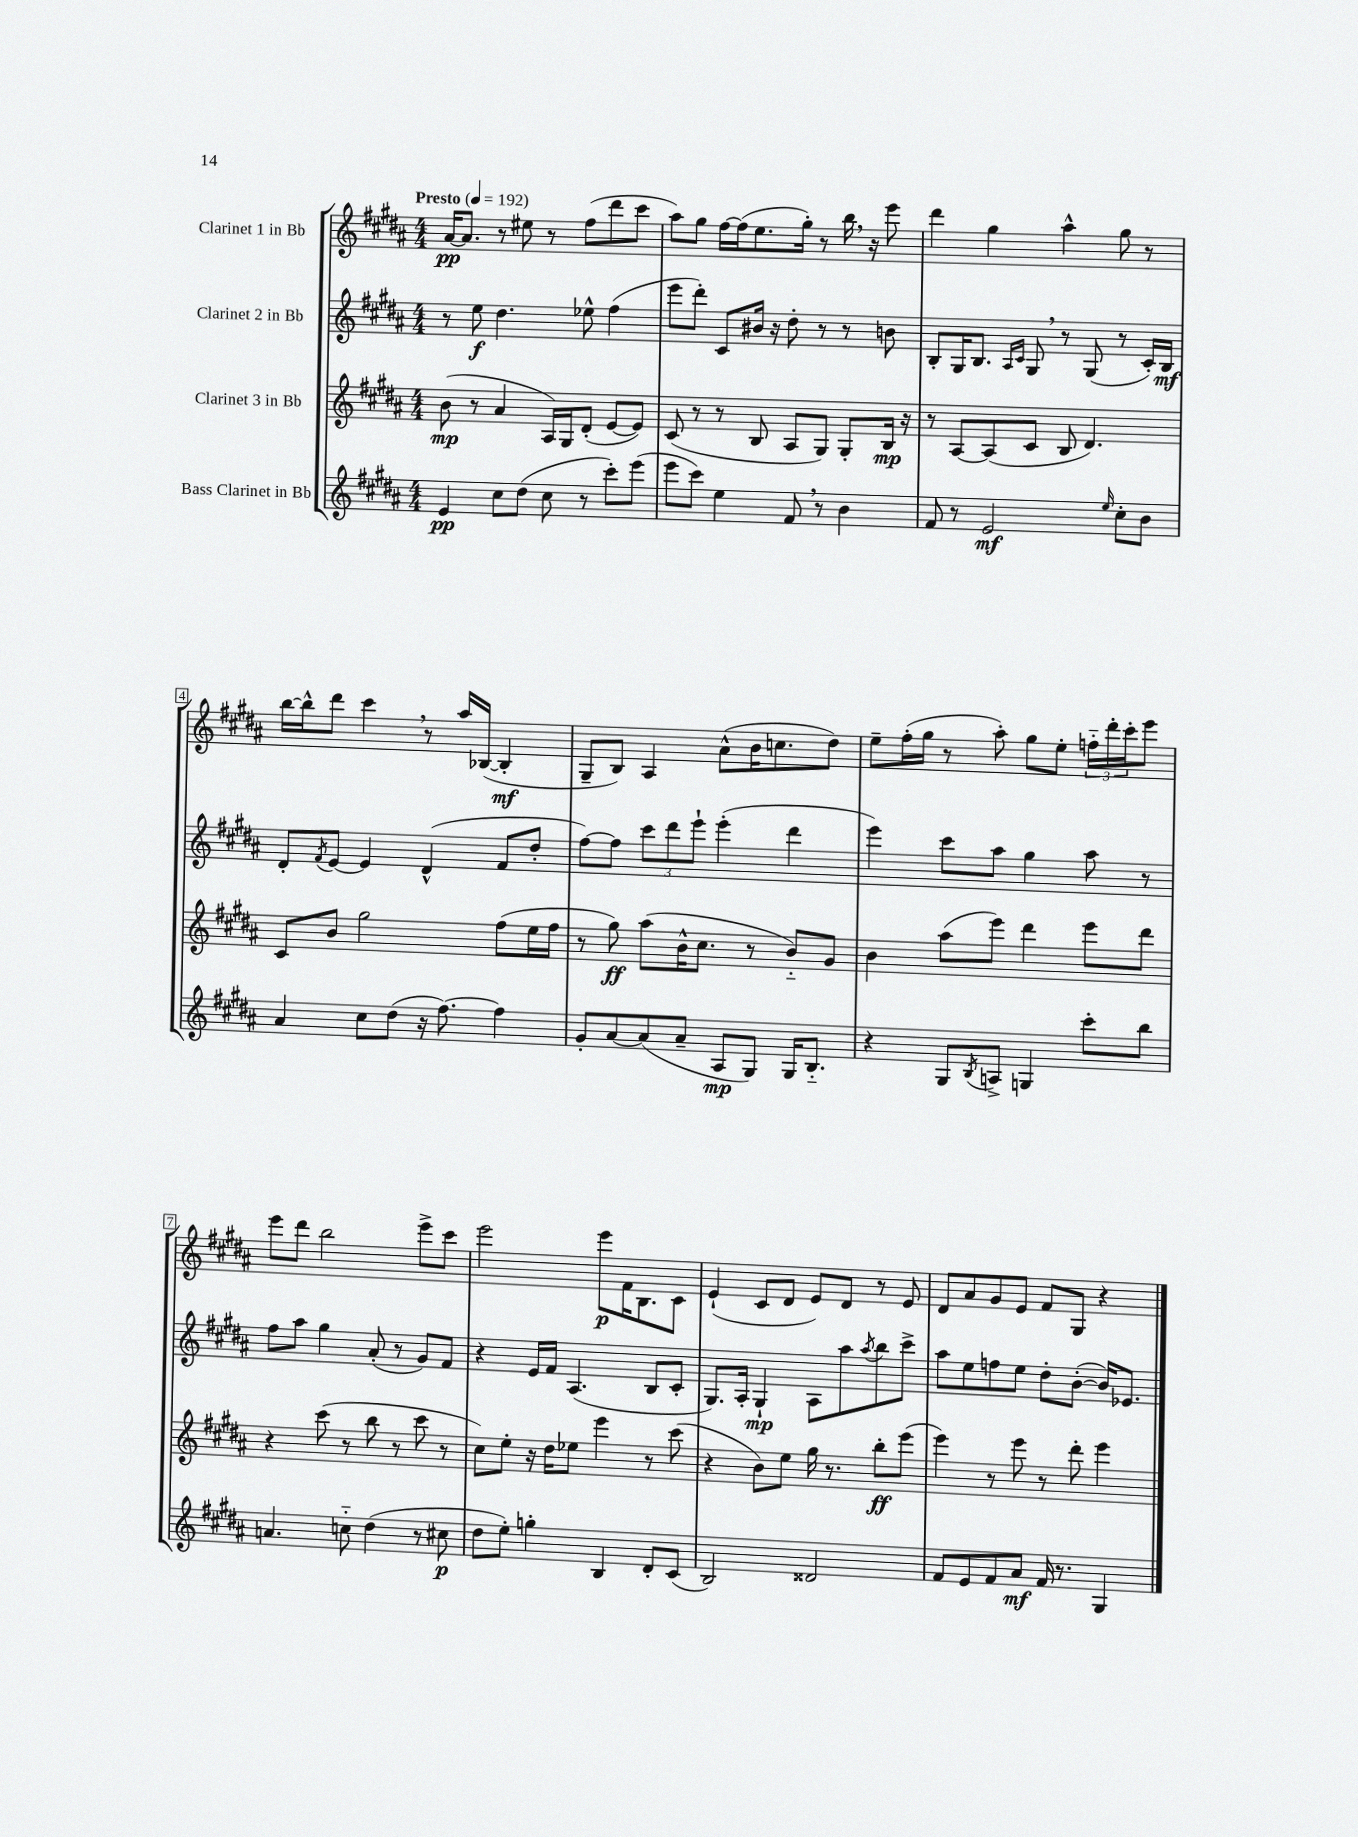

**kern	**dynam	**kern	**dynam	**kern	**dynam	**kern	**dynam
*part4	*part4	*part3	*part3	*part2	*part2	*part1	*part1
*staff4	*staff4	*staff3	*staff3	*staff2	*staff2	*staff1	*staff1
*I"Bass Clarinet in Bb	*	*I"Clarinet 3 in Bb	*	*I"Clarinet 2 in Bb	*	*I"Clarinet 1 in Bb	*
*clefG2	*	*clefG2	*	*clefG2	*	*clefG2	*
*k[f#c#g#d#a#]	*	*k[f#c#g#d#a#]	*	*k[f#c#g#d#a#]	*	*k[f#c#g#d#a#]	*
*M4/4	*	*M4/4	*	*M4/4	*	*M4/4	*
*MM192	*	*MM192	*	*MM192	*	*MM192	*
=1	=1	=1	=1	=1	=1	=1	=1
!	!	!	!	!	!	!LO:TX:a:B:t=Presto	!
4e/	pp	(8b\	mp	8r	.	[16a#/KL	pp
.	.	.	.	.	.	8.a#/J]	.
.	.	8r	.	8ee\	f	.	.
8cc#\L	.	4a#/	.	4.dd#\	.	8r	.
(8dd#\J	.	.	.	.	.	8ee#X\	.
8cc#\	.	16A#/LL)	.	.	.	8r	.
.	.	16G#/J	.	.	.	.	.
8r	.	(8d#'/J	.	8ee-X^^\	.	(8ff#\L	.
8ccc#'\L)	.	[8e/L	.	(4ff#\	.	8ddd#\	.
(8eee\J	.	8e/J])	.	.	.	8ccc#\J	.
=2	=2	=2	=2	=2	=2	=2	=2
8eee\L	.	(8c#/	.	8eee\L	.	8aa#\L)	.
8ccc#\J)	.	8r	.	8ddd#'\J)	.	8gg#\J	.
4ee\	.	8r	.	8c#/L	.	[16ff#\LL	.
.	.	.	.	.	.	(16ff#\J]	.
.	.	8B/	.	16b#X/Jk	.	8.ee\	.
.	.	.	.	16r	.	.	.
8f#,/	.	8A#/L	.	8dd#'\	.	.	.
.	.	.	.	.	.	16gg#'\Jk)	.
8r	.	8G#/J)	.	8r	.	8r	.
4b\	.	8G#'/L	.	8r	.	16bb,\	.
.	.	.	.	.	.	16r	.
.	.	16B/Jk	mp	8bn\	.	8eee\	.
.	.	16r	.	.	.	.	.
=3	=3	=3	=3	=3	=3	=3	=3
8f#/	.	8r	.	8B'/L	.	4ddd#\	.
8r	.	[8A#/L	.	16G#/K	.	.	.
.	.	.	.	8.B/J	.	.	.
2e/	mf	(8A#/]	.	.	.	4gg#\	.
.	.	.	.	16qqA#/LL	.	.	.
.	.	.	.	16qqc#/JJ	.	.	.
.	.	8c#/J	.	8G#,/	.	.	.
.	.	8B/	.	8r	.	4aa#^^\	.
.	.	4.d#/)	.	(8G#/	.	.	.
16qqee/	.	.	.	.	.	.	.
8cc#'\L	.	.	.	8r	.	8gg#\	.
8b\J	.	.	.	16c#'/LL)	.	8r	.
.	.	.	.	16B/JJ	mf	.	.
!!LO:LB:g=z
=4	=4	=4	=4	=4	=4	=4	=4
4a#/	.	8c#/L	.	8d#'/L	.	[16bb\LL	.
.	.	.	.	.	.	16bb^^\J]	.
.	.	.	.	8qf#/	.	.	.
.	.	8b/J	.	[8e/J	.	8ddd#\J	.
8cc#\L	.	2gg#\	.	4e/]	.	4ccc#,\	.
(8dd#\J	.	.	.	.	.	.	.
16r	.	.	.	(4d#^^/	.	8r	.
[8.ff#\)	.	.	.	.	.	.	.
.	.	.	.	.	.	16aa#/LL	.
.	.	.	.	.	.	([16B-X/JJ	.
4ff#\]	.	(8ff#\L	.	8f#/L	.	4B-'/]	mf
.	.	16ee\L	.	8dd#'/J	.	.	.
.	.	16ff#\JJ	.	.	.	.	.
=5	=5	=5	=5	=5	=5	=5	=5
8g#'/L	.	8r	.	[8ff#\L)	.	8G#~/L	.
[8a#/	.	8gg#\)	ff	8ff#\J]	.	8B/J)	.
(8a#/]	.	(8aa#\L	.	12ccc#\L	.	4A#/	.
.	.	.	.	12ddd#\	.	.	.
8a#~/J	.	16b^^\K	.	.	.	.	.
.	.	.	.	12eee`\J	.	.	.
.	.	8.cc#\J	.	.	.	.	.
8A#/L	mp	.	.	(4eee'\	.	(8a#^^\L	.
8G#/J)	.	8r	.	.	.	16b\K	.
.	.	.	.	.	.	8.ccn\	.
16G#/KL	.	8b/L)	.	4ddd#\	.	.	.
8.B/J	.	.	.	.	.	.	.
.	.	8g#/J	.	.	.	8dd#\J)	.
=6	=6	=6	=6	=6	=6	=6	=6
4r	.	4b\	.	4eee\)	.	8ee~\L	.
.	.	.	.	.	.	(16ff#'\L	.
.	.	.	.	.	.	16gg#\JJ	.
8G#/L	.	(8aa#\L	.	8ccc#\L	.	8r	.
8qB/	.	.	.	.	.	.	.
8An^/J	.	8eee\J)	.	8aa#\J	.	8aa#'\)	.
4Gn/	.	4ddd#\	.	4gg#\	.	8gg#\L	.
.	.	.	.	.	.	8ee'\J	.
8ccc#'\L	.	8eee\L	.	8aa#\	.	24ffn\LL	.
.	.	.	.	.	.	24ddd#'\	.
.	.	.	.	.	.	24ccc#'\J	.
8bb\J	.	8ddd#\J	.	8r	.	8eee\J	.
!!LO:LB:g=z
=7	=7	=7	=7	=7	=7	=7	=7
4.an/	.	4r	.	8ff#\L	.	8eee\L	.
.	.	.	.	8aa#\J	.	8ddd#\J	.
.	.	(8ccc#\	.	4gg#\	.	2bb\	.
8ccn\	.	8r	.	.	.	.	.
(4dd#\	.	8bb\	.	(8a#'/	.	.	.
.	.	8r	.	8r	.	.	.
8r	.	8ccc#\	.	8g#/L)	.	8eee^\L	.
8cc#X\	p	8r	.	8f#/J	.	8ccc#\J	.
=8	=8	=8	=8	=8	=8	=8	=8
8dd#\L	.	8cc#\L)	.	4r	.	2eee\	.
8ee'\J)	.	8ee'\J	.	.	.	.	.
4ggn'\	.	16r	.	16e/LL	.	.	.
.	.	16dd#\KL	.	16f#/JJ	.	.	.
.	.	8ee-X\J	.	(4.A#/	.	.	.
4B/	.	4eee\	.	.	.	8eee\L	p
.	.	.	.	.	.	16f#\K	.
.	.	.	.	.	.	8.B\	.
8d#'/L	.	8r	.	8B/L	.	.	.
(8c#/J	.	(8ccc#\	.	8c#'/J	.	8c#\J	.
=9	=9	=9	=9	=9	=9	=9	=9
2B/)	.	4r	.	8.G#/L)	.	(4e`/	.
.	.	.	.	16A#'/Jk	.	.	.
.	.	8b\L)	.	4G#`/	mp	8c#/L	.
.	.	8ee\J	.	.	.	8d#/J	.
2d##X/	.	16gg#\	.	8A#\L	.	8e/L)	.
.	.	8.r	.	.	.	.	.
.	.	.	.	8aa#\	.	8d#/J	.
.	.	.	.	8qaa#/	.	.	.
.	.	8bb'\L	ff	8bb\	.	8r	.
.	.	(8eee\J	.	8ccc#^\J	.	8e/	.
=10	=10	=10	=10	=10	=10	=10	=10
8f#/L	.	4eee\)	.	8aa#\L	.	8d#/L	.
8e/	.	.	.	8ee\	.	8a#/	.
8f#/	.	8r	.	8ffn\	.	8g#/	.
8a#/J	mf	8eee\	.	8ee\J	.	8e/J	.
16f#/	.	8r	.	8dd#'\L	.	8f#/L	.
8.r	.	.	.	.	.	.	.
.	.	8ddd#'\	.	([8b'\J	.	8G#/J	.
4G#/	.	4eee\	.	16b/KL])	.	4r	.
.	.	.	.	8.e-X/J	.	.	.
==	==	==	==	==	==	==	==
*-	*-	*-	*-	*-	*-	*-	*-
